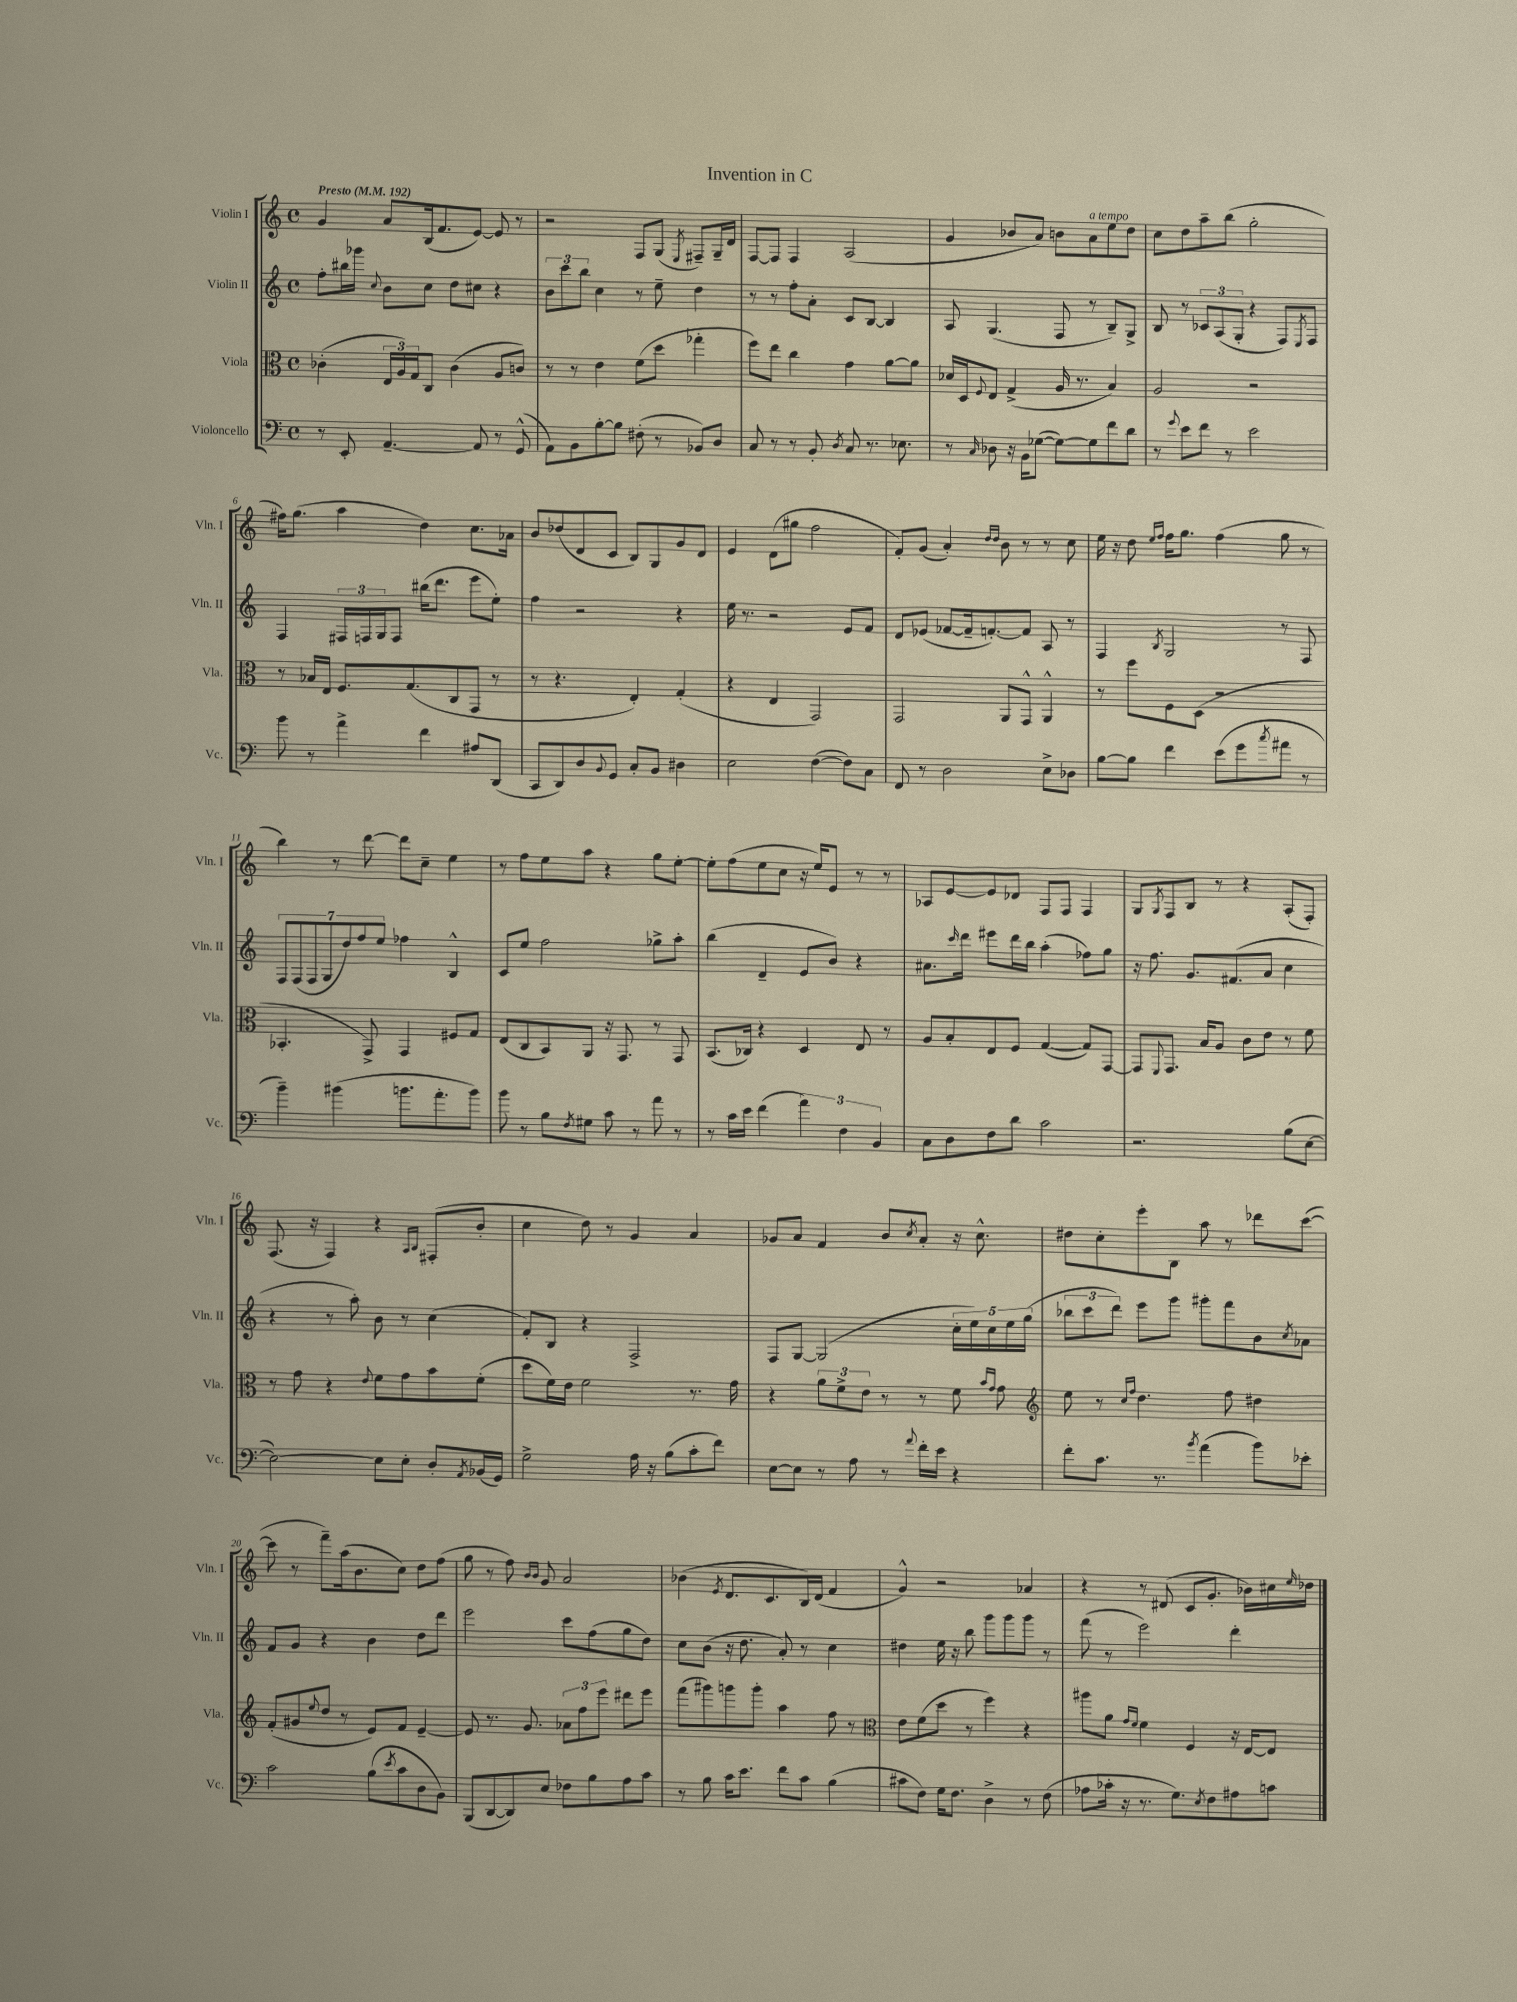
\header { title = "Invention in C" }
<<
\new StaffGroup <<
\new Staff = "s0" \with { instrumentName = "Violin I" shortInstrumentName = "Vln. I" } {
    \clef treble \key c \major \defaultTimeSignature \time 4/4 \tempo "Presto" 4 = 192
    g'4 a'8 b16( f'8. e'8~) e'8 r8 |
    r2 f8 g8( \acciaccatura { e8 } fis8--) g16-- d'16 |
    f8~ f8 f4 a2( |
    g'4 bes'8 a'8) b'8 a'8^\markup { \italic "a tempo" } e''8 d''8 |
    c''8 d''8 a''8-- b''8( g''2-. |
    fis''16) g''8.( a''4 d''4) c''8. aes'16 |
    b'8 des''8( d'8 c'8 b8) g8 g'8 d'8 |
    e'4 d'8( gis''8 f''2 |
    f'8-.) g'8( a'4-.) \grace { d''16 d''16 } b'8 r8 r8 c''8 |
    e''16 r16 d''8 \grace { e''16 f''16 } f''16 g''8. f''4( g''8 r8 |
    b''4) r8 d'''8~ d'''8 c''8-- e''4 |
    r8 f''8 e''8 a''8 r4 g''8 e''8~-. |
    e''8-. f''8( e''8 c''8 r16 e''16) e'8 r8 r8 |
    aes8 e'8~ e'8 des'8 f8 f8 f4 |
    g8 \acciaccatura { g8 } f8 b8 r8 r4 a8-.( f8-.) |
    f8.( r16 f4) r4 \grace { a16 b16 } fis8-.( b'8-. |
    c''4 d''8) r8 g'4 a'4 |
    ges'8 a'8 f'4 b'8 \acciaccatura { c''8 } a'8-. r16 c''8.-^ |
    dis''8 c''8-. e'''8-. b8 a''8 r8 des'''8 c'''8~( |
    c'''8 r8 f'''8--) a''16( b'8. c''8) d''8 f''8( |
    g''8 r8 f''8) \grace { b'16 b'16 } g'8 a'2 |
    bes'4( \acciaccatura { e'8 } d'8. c'8. b16) d'16( f'4 |
    g'4-^) r2 aes'4 |
    r4 r8 dis'8( c'8 g'8.-. bes'16) cis''16 \grace { e''16 } des''16 \bar "|." |
}
\new Staff = "s1" \with { instrumentName = "Violin II" shortInstrumentName = "Vln. II" } {
    \clef treble \key c \major \defaultTimeSignature \time 4/4
    f''8-. bis''16 ges'''16 \appoggiatura { c''8 } b'8 c''8 d''8 cis''8 r4 |
    \tuplet 3/2 { b'8 c'''8 b''8 } c''4 r8 e''8-- d''4 |
    r8 r8 f''8-. a'8-. c'8 b8~ b4 |
    a8 g4.( f8 r8 b8--) g8-> |
    b8 r8 \tuplet 3/2 { ces'8 a8( g8-. } r4 f8) \acciaccatura { e8 } f8 |
    f4 \tuplet 3/2 { fis16 f16 g16 } f8 bis''16( d'''8. e'''8 e''8-.) |
    f''4 r2 r4 |
    e''16 r8. r2 e'8 f'8 |
    d'8 ees'8( fes'8~ fes'16-- f'8.~-.) f'8 a8 r8 |
    f4 \acciaccatura { b8 } g2 r8 f8 |
    \tuplet 7/4 { f8 f8( f8 g8 d''8) f''8 e''8 } fes''4 b4-^ |
    c'8 e''8 f''2 ges''8-> a''8-. |
    b''4( d'4-- e'8 b'8) r4 |
    ais'8. \grace { c'''16 } d'''16 eis'''8 d'''16 b''16 a''4-.( fes''8) g''8 |
    r16 f''8. g'8. fis'8.( a'8 c''4 |
    r4 r8 a''8-.) b'8 r8 c''4( |
    f'8-.) b8 r4 f2-> |
    f8 g8~ g2( \tuplet 5/4 { c''16-. e''16) c''16 e''16 g''16( } |
    \tuplet 3/2 { bes''8 c'''8 d'''8) } e'''8 g'''8 gis'''8-. f'''8 b'8 \acciaccatura { c''8 } aes'8 |
    f'8 g'8 r4 b'4 d''8 d'''8 |
    e'''2 c'''8 f''8( g''8 d''8) |
    c''8 b'8( r16 d''8. a'8-.) r8 c''4 |
    dis''4 e''16 r16 b''8 g'''8 g'''8 g'''8 r8 |
    f'''8( r8 e'''2) d'''4-. \bar "|." |
}
\new Staff = "s2" \with { instrumentName = "Viola" shortInstrumentName = "Vla." } {
    \clef alto \key c \major \defaultTimeSignature \time 4/4
    ces'4-.( \tuplet 3/2 { e16 a16) g16 } c8 ces'4( a8 c'8) |
    r8 r8 e'4 f'8( d''8 ges''4-. |
    f''8) e''8 c''4 g'4 a'8~ a'8 |
    des'16 d16 \appoggiatura { f8 } e8 g4->( a16 r8. b4) |
    a2 r2 |
    r8 bes16 e16 f8. g8.( c8 g,8 r8 |
    r8 r4. e4-.) g4-.( |
    r4 e4 g,2) |
    g,2 a,8 g,8-^ a,4-^ |
    r8 f''8 f8 d8( r2 |
    bes,4.-. g,8->) g,4 fis8 g8 |
    e8( c8 b,8) a,8 r16 g,8. r8 g,8 |
    b,8.( ces16) r4 d4 e8 r8 |
    a8 b8-. e8 f8 g4~( g8) g,8~ |
    g,8 \appoggiatura { f,8 } g,8. b16 a8 c'8 e'8 r8 f'8 |
    r8 g'8 r4 \appoggiatura { e'8 } f'8 g'8 b'8 f'8-.( |
    d''8 f'16) e'16 f'2 r8. g'16 |
    r4 \tuplet 3/2 { a'8 f'8-> e'8 } r8 r8 f'8 \grace { b'16 g'16 } g'8 |
    \clef treble e''8 r8 \grace { c''16 f''16 } d''4. f''8 dis''4 |
    f'8-.( gis'8 \appoggiatura { e''8 } d''8 r8 e'8) f'8 e'4~-- |
    e'8 r8. g'8. \tuplet 3/2 { aes'8 f''8 e'''8 } dis'''8 e'''8 |
    f'''8( gis'''8) g'''8 g'''8-. a''4 f''8 r8 |
    \clef alto e'8 f'8( d''8 r8 f''4) r4 |
    ais''8 a'8 \grace { g'16 f'16 } f'4 f4 r16 e16~ e8 \bar "|." |
}
\new Staff = "s3" \with { instrumentName = "Violoncello" shortInstrumentName = "Vc." } {
    \clef bass \key c \major \defaultTimeSignature \time 4/4
    r8 e,8-. a,4.~-- a,8 r8 g,8-^( |
    a,8) b,8 b8~-. b8 fis8-.( r8 bes,8) d8 |
    c8 r8 r8 b,8-. \acciaccatura { d8 } c8 r8. ees8. |
    r8 \grace { c16 } des8 r16 b,16 ges8~( ges8~) ges8 f'8 d'8 |
    r8 \appoggiatura { g'8 } e'8 f'8 r8 e'2 |
    b'8 r8 a'4-> f'4 ais8 d,8( |
    c,8 d,8) d8 \appoggiatura { b,8 } g,8 c8-. b,8 dis4 |
    e2 f4~( f8) c8 |
    f,8 r8 d2 e8-> des8 |
    b8~ b8 f'4 e'8( g'8 \acciaccatura { c''8 } ais'8 r8 |
    b'4--) bis'4( b'8. a'8.-. b'8) |
    b'8 r8 b8 \acciaccatura { f8 } gis8 c'8 r8 a'8 r8 |
    r8 c'16 e'16 f'4( \tuplet 3/2 { a'4) f4 b,4 } |
    c8 d8 f8 d'8 c'2 |
    r2. b8( e8~ |
    e2~) e8 e8-. d8-. \acciaccatura { a,8 } bes,16( g,16) |
    g2-> a16 r16 b8( c'8-. f'8) |
    e8~ e8 r8 a8 r8 \appoggiatura { a'8 } f'16-. e'16 r4 |
    f'8-. c'8. r8. \acciaccatura { b'8 } a'4( b'8) ees'8-. |
    c'2 b8( \acciaccatura { e'8 } c'8 d8 b,8) |
    b,,8( d,8~ d,8) e8 fes8 b8 a8 c'8 |
    r8 b8 c'16 e'8. f'8 c'8 b4( |
    cis'8 f8) g16 f8. d4-> r8 f8( |
    aes8 ces'16-. r16 r8. g8.) \acciaccatura { e8 } f8 ais8 c'8 \bar "|." |
}
>>
>>
